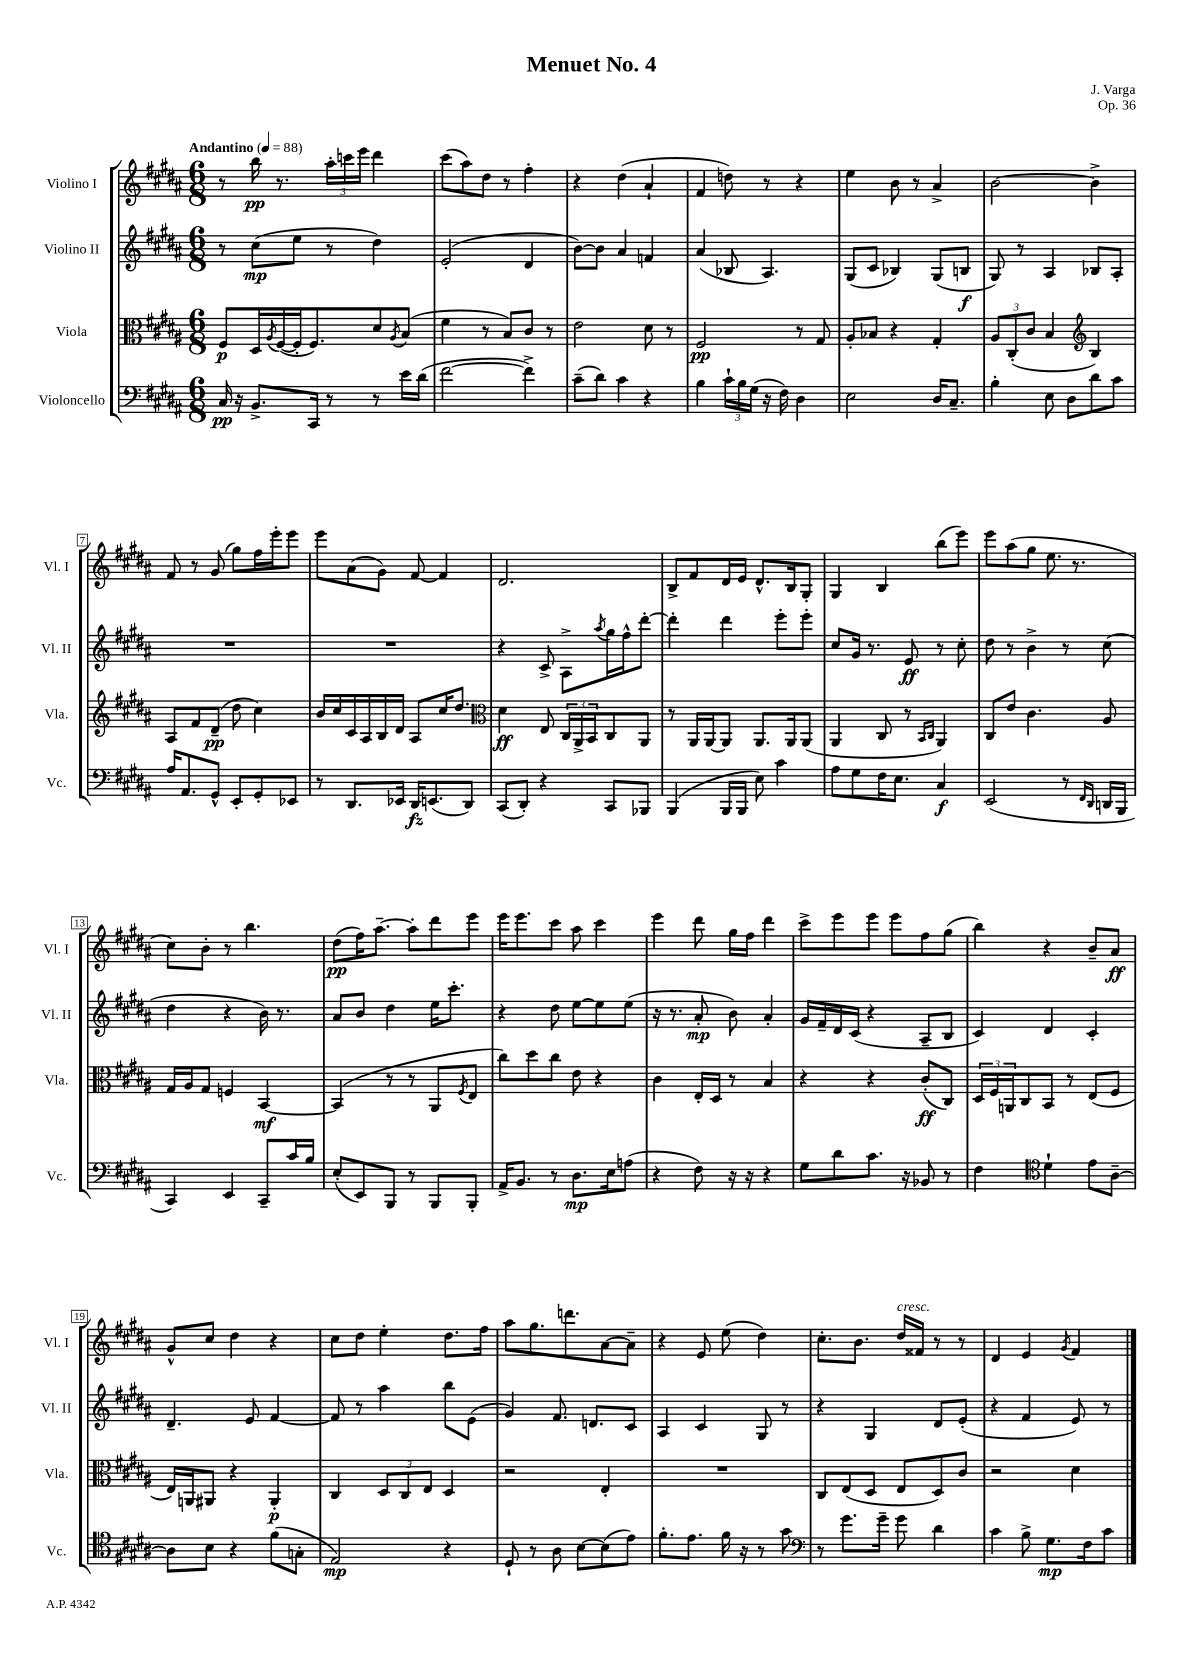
\header { title = "Menuet No. 4" composer = "J. Varga" opus = "Op. 36" }
<<
\new StaffGroup <<
\new Staff = "s0" \with { instrumentName = "Violino I" shortInstrumentName = "Vl. I" } {
    \clef treble \key b \major \numericTimeSignature \time 6/8 \tempo "Andantino" 4 = 88
    r8 b''16\pp r8. \tuplet 3/2 { ais''16-. c'''16 e'''16 } dis'''4 |
    cis'''8( ais''8) dis''8 r8 fis''4-. |
    r4 dis''4( ais'4-! |
    fis'4 d''8) r8 r4 |
    e''4 b'8 r8 ais'4-> |
    b'2~ b'4-> |
    fis'8 r8 gis'8( gis''8) fis''16 e'''16-. e'''8 |
    e'''8 ais'8( gis'8) fis'8~ fis'4 |
    dis'2. |
    b8-> fis'8 dis'16 e'16 dis'8.-^ b16 gis8-. |
    gis4 b4 b''8( e'''8) |
    e'''8 ais''8( gis''8 e''8. r8. |
    cis''8) b'8-. r8 b''4. |
    dis''8\pp( fis''16) ais''8.~-- ais''8-. dis'''8 e'''8 |
    e'''16 e'''8. cis'''8 ais''8 cis'''4 |
    e'''4 dis'''8 gis''16 fis''16 dis'''4 |
    cis'''8-> e'''8 e'''8 e'''8 fis''8 gis''8( |
    b''4) r4 b'8-- ais'8\ff |
    gis'8-^ cis''8 dis''4 r4 |
    cis''8 dis''8 e''4-. dis''8. fis''16 |
    ais''8 gis''8. d'''8. ais'8~ ais'8-- |
    r4 e'8 e''8( dis''4) |
    cis''8.-. b'8. dis''16^\markup { \italic "cresc." } fisis'16 r8 r8 |
    dis'4 e'4 \acciaccatura { gis'8 } fis'4 \bar "|." |
}
\new Staff = "s1" \with { instrumentName = "Violino II" shortInstrumentName = "Vl. II" } {
    \clef treble \key b \major \numericTimeSignature \time 6/8
    r8 cis''8\mp( e''8 r8 dis''4) |
    e'2-.( dis'4 |
    b'8~) b'8 ais'4 f'4 |
    ais'4( bes8 ais4.) |
    gis8( cis'8 bes4) gis8( b8\f |
    gis8) r8 ais4 bes8 ais8-. |
    R2. |
    R2. |
    r4 cis'8-> ais8-> \acciaccatura { ais''8 } gis''16 fis''16-^ dis'''8~-. |
    dis'''4-. dis'''4 e'''8-. e'''8-. |
    cis''8 gis'16 r8. e'8\ff r8 cis''8-. |
    dis''8 r8 b'4-> r8 cis''8( |
    dis''4 r4 b'16) r8. |
    ais'8 b'8 dis''4 e''16 cis'''8.-. |
    r4 dis''8 e''8~ e''8 e''8( |
    r16 r8. ais'8-.\mp b'8) ais'4-. |
    gis'16 fis'16-- dis'16 cis'16( r4 ais8-- b8 |
    cis'4) dis'4 cis'4-. |
    dis'4.-- e'8 fis'4~ |
    fis'8 r8 ais''4 b''8 e'8( |
    gis'4) fis'8. d'8. cis'8 |
    ais4 cis'4 gis8 r8 |
    r4 gis4 dis'8 e'8-.( |
    r4 fis'4 e'8) r8 \bar "|." |
}
\new Staff = "s2" \with { instrumentName = "Viola" shortInstrumentName = "Vla." } {
    \clef alto \key b \major \numericTimeSignature \time 6/8
    fis8\p dis16 \acciaccatura { ais8 } fis16~( fis16-. fis8.) dis'8 \acciaccatura { ais8 } b8( |
    fis'4 r8 b8) cis'8 r8 |
    e'2 dis'8 r8 |
    fis2\pp r8 gis8 |
    ais8-. bes8 r4 gis4-. |
    \tuplet 3/2 { ais8 cis8-.( cis'8 } b4 \clef treble b4) |
    ais8 fis'8 dis'8--\pp( dis''8 cis''4) |
    b'16 cis''16 cis'16 ais16 b16 dis'16 ais8 cis''16 dis''8. |
    \clef alto dis'4\ff e8 \tuplet 3/2 { cis16 ais,16-> b,16 } cis8 ais,8 |
    r8 ais,16 ais,16~ ais,8 ais,8. ais,16 ais,8( |
    ais,4 cis8 r8 \grace { b,16 cis16 } ais,4) |
    cis8 e'8 cis'4. ais8 |
    gis16 ais16 gis8 f4 b,4~\mf |
    b,4( r8 r8 ais,8 \acciaccatura { fis8 } e8 |
    cis''8) dis''8 cis''8 e'8 r4 |
    cis'4 e16-. dis16 r8 b4 |
    r4 r4 cis'8-.\ff( cis8) |
    \tuplet 3/2 { dis16 fis16 a,16 } cis8 b,8 r8 e8( fis8 |
    e16) a,16 ais,8 r4 ais,4-.\p |
    cis4 \tuplet 3/2 { dis8 cis8 e8 } dis4 |
    r2 e4-. |
    R2. |
    cis8 e8( dis8 e8 dis8) cis'8 |
    r2 dis'4 \bar "|." |
}
\new Staff = "s3" \with { instrumentName = "Violoncello" shortInstrumentName = "Vc." } {
    \clef bass \key b \major \numericTimeSignature \time 6/8
    cis16\pp r16 b,8.-> cis,16 r8 r8 e'16 dis'16( |
    fis'2~ fis'4->) |
    cis'8--( dis'8) cis'4 r4 |
    b4 \tuplet 3/2 { cis'16-! b16 gis16( } r16 fis16) dis4 |
    e2 dis16 cis8.-- |
    b4-. e8 dis8 dis'8 cis'8 |
    ais16 ais,8. gis,8-^ e,8-. gis,8-. ees,8 |
    r8 dis,8. ees,16 dis,16\fz e,8.( dis,8) |
    cis,8( dis,8-.) r4 cis,8 bes,,8 |
    b,,4( b,,16 b,,16 e8) cis'4 |
    ais8 gis8 fis16 e8. cis4\f |
    e,2( r8 \grace { fis,16 dis,16 } d,16 b,,16 |
    cis,4) e,4 cis,8-- cis'16 b16 |
    e8-.( e,8) b,,8 r8 b,,8 b,,8-. |
    ais,16-> b,8. r8 dis8.\mp e16 a8( |
    r4 fis8) r16 r16 r4 |
    gis8 dis'8 cis'8. r16 bes,8 r8 |
    fis4 \clef tenor dis'4-! e'8 ais8~-- |
    ais8 b8 r4 fis'8( g8-. |
    e2\mp) r4 |
    dis8-! r8 ais8 b8~ b8( e'8) |
    fis'8.-. e'8. fis'16 r16 r8 gis'8 |
    \clef bass r8 gis'8. gis'16-- gis'8 dis'4 |
    cis'4 b8-> gis8.\mp fis16 cis'8 \bar "|." |
}
>>
>>
\layout { \context { \Score \override BarNumber.stencil = #(make-stencil-boxer 0.1 0.3 ly:text-interface::print) } }
